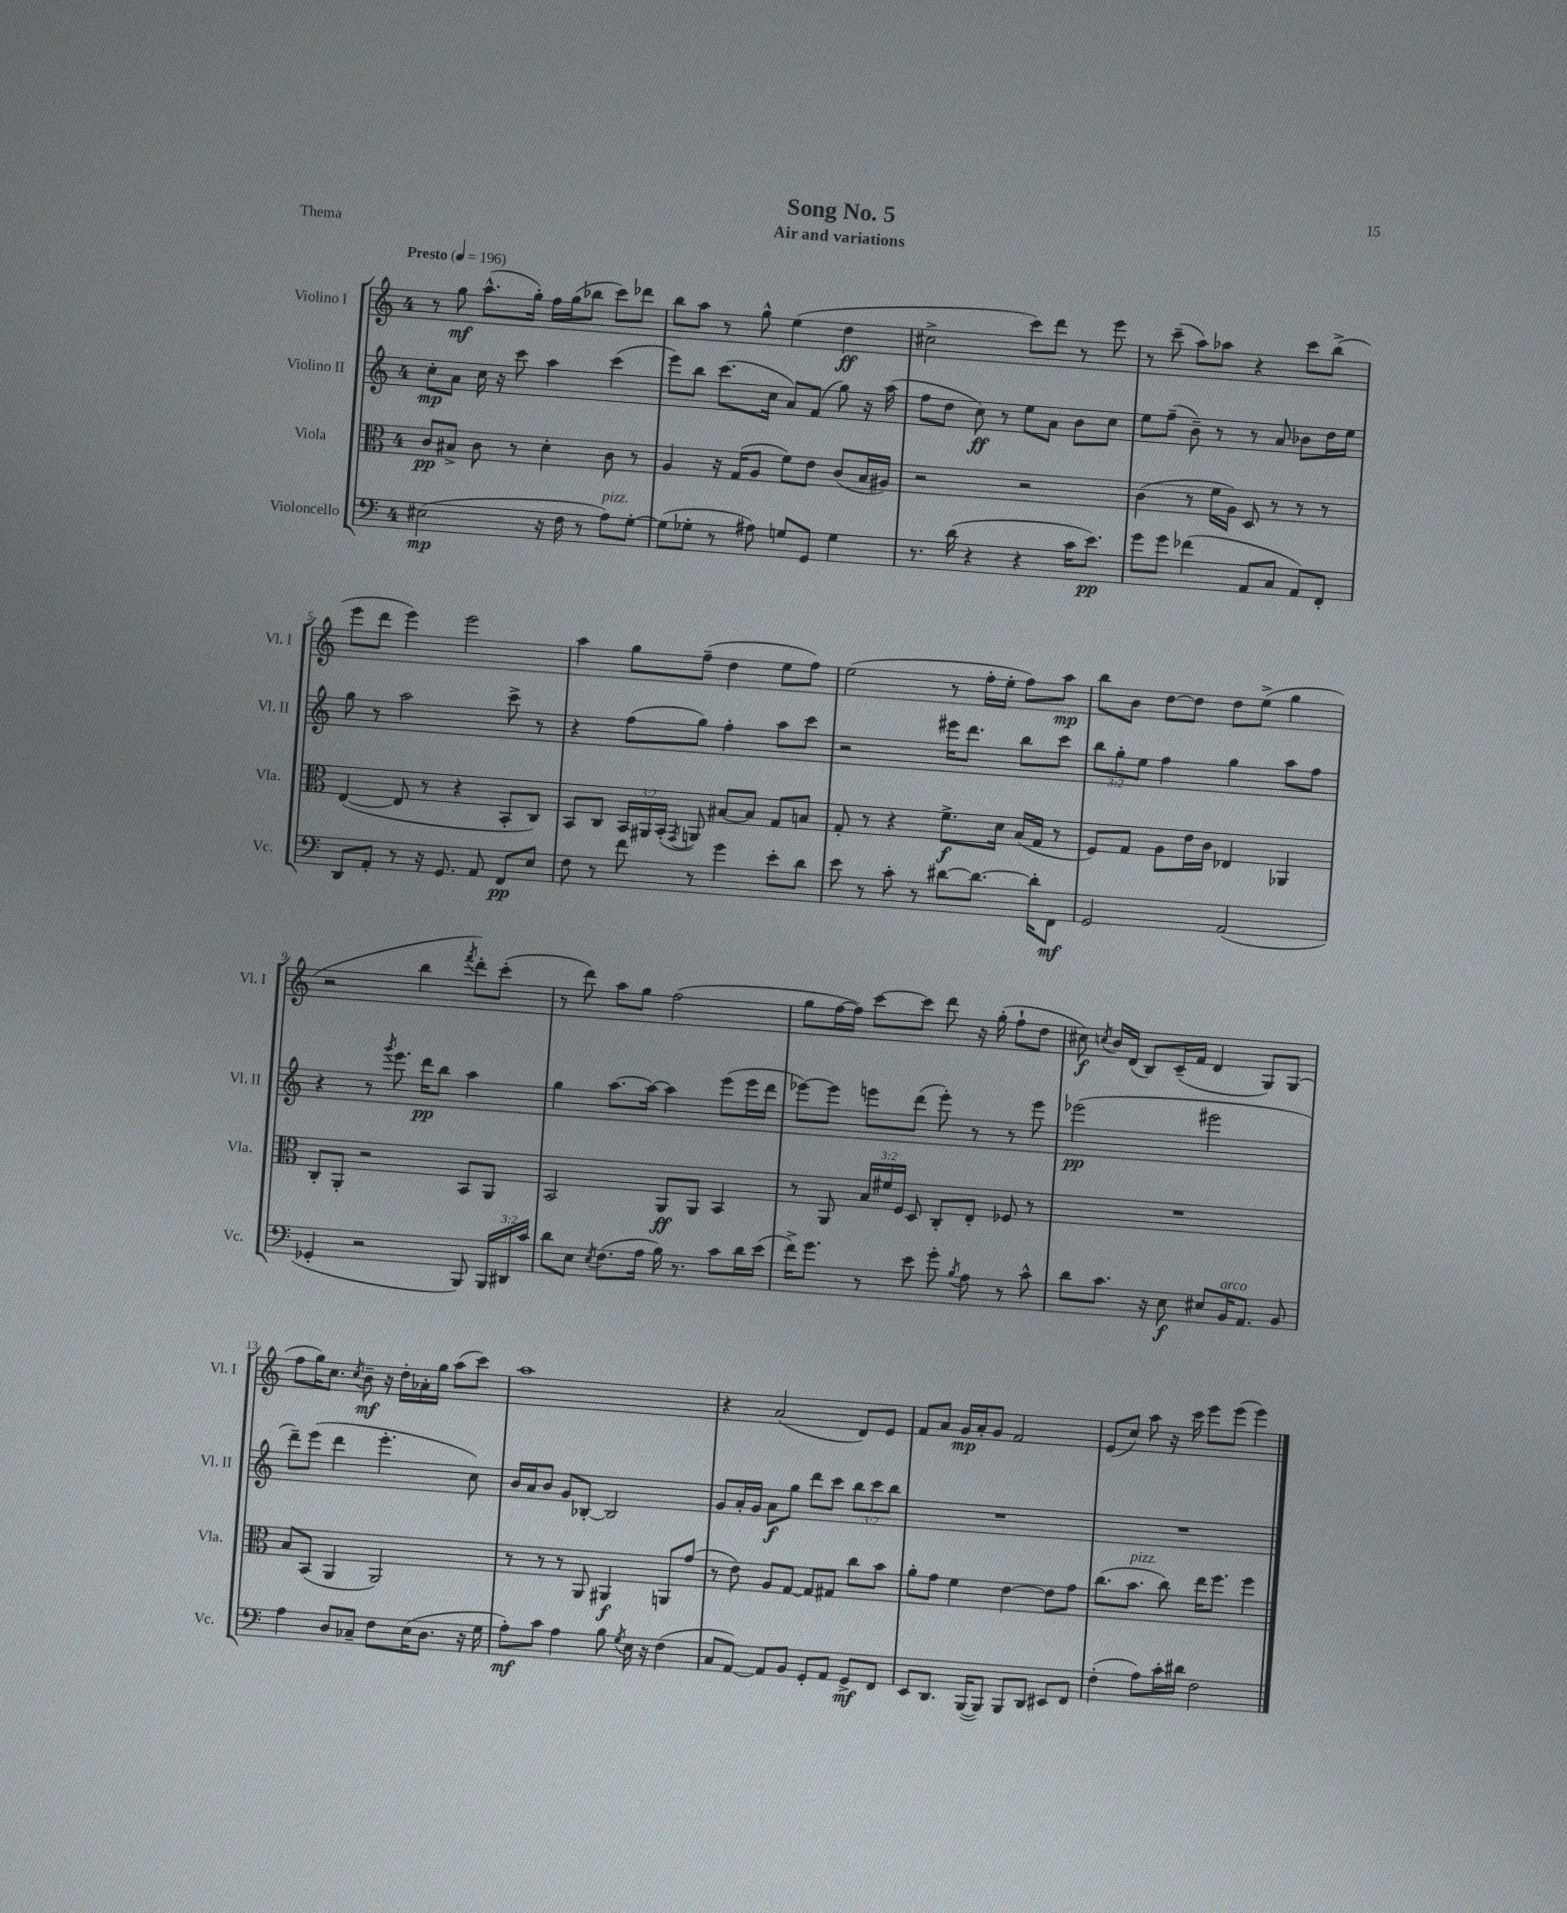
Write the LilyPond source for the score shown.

\header { title = "Song No. 5" subtitle = "Air and variations" piece = "Thema" }
<<
\new StaffGroup <<
\new Staff = "s0" \with { instrumentName = "Violino I" shortInstrumentName = "Vl. I" } {
    \clef treble \key c \major \once \override Staff.TimeSignature.style = #'single-digit \time 4/4 \tempo "Presto" 4 = 196
    \autoBeamOff r8 g''8\mf a''8.[-^( g''16]-.) f''16[ g''16( bes''8] c'''8[) des'''8] |
    b''8[ a''8] r8 g''8-^ e''4( d''4\ff |
    cis''2-> c'''8[) d'''8] r8 e'''8 |
    r8 c'''8--( a''8[) aes''8] r4 c'''8[ b''8]->( |
    e'''8[ d'''8] e'''4) e'''2 |
    a''4 g''8[ f''8]--( d''4 e''8[ f''8]) |
    e''2( r8 f''16[-. e''16]-. f''8[) a''8]\mp |
    b''8[ b'8] d''8[~ d''8] d''8[ e''8]->( g''4 |
    r2 b''4 \acciaccatura { f'''8 } d'''8[-.) c'''8]-.( |
    r8 d'''8) a''8[ g''8] f''2( |
    g''8[ f''16~ f''16]) c'''8[~ c'''8] d'''8 r16 g''16-.( f''8[-! d''8] |
    cis''8\f) \acciaccatura { c''8 } b'16[ d'16]( b8[) c'16--( f'16] d'4 g8[) g8]( |
    f''8[ g''16) c''8.] \acciaccatura { c''8 } b'8--\mf r16 d''16[-. aes'16-. g''16] a''8[( c'''8]) |
    a''1 |
    r4 a'2( d'8[) e'8] |
    f'8[ a'8] g'16[\mp a'16-. g'8] f'2 |
    e'8[( c''8]) a''8 r16 c'''16 e'''8[ e'''8]( e'''4) \bar "|." |
}
\new Staff = "s1" \with { instrumentName = "Violino II" shortInstrumentName = "Vl. II" } {
    \clef treble \key c \major \once \override Staff.TimeSignature.style = #'single-digit \time 4/4 \override Staff.TupletNumber.text = #tuplet-number::calc-fraction-text
    \autoBeamOff c''8[-.\mp a'8] c''16 r16 c'''8 a''4 c'''4( |
    e'''8[) b''8] c'''8.[( c''16] a'8[) f'8]( g''8) r16 a''16( |
    f''8[ d''8] c''8\ff) r8 e''8[ a'8] b'8[ c''8] |
    e''8[ f''8]--( b'8--) r8 r8 a'8 bes'8[ d''16 e''16] |
    g''8 r8 a''2 c'''8-> r8 |
    r4 f''8[( g''8]) f''4-. a''8[ c'''8] |
    r2 eis'''16[ d'''8.] b''8[ c'''8] |
    \tuplet 3/2 { b''8[ g''8-. e''8] } f''4 g''4 a''8[ f''8] |
    r4 r8 \acciaccatura { g'''8 } e'''8. d'''16[\pp b''8] a''4 |
    g''4 a''8.[~ a''16]~ a''4 e'''8[( e'''16 d'''16] |
    ees'''8[~) ees'''8] e'''8[ d'''8]( e'''8-.) r8 r8 e'''8 |
    ees'''2\pp( eis'''2 |
    d'''8[--) e'''8]( d'''4 e'''4.-. c''8) |
    b'16[ a'16 b'8] g'8[ bes8]~-. bes2 |
    g'8[ a'16-. g'16] a'8[\f g''8] d'''8[ c'''8] \tuplet 3/2 { b''8[ c'''8 b''8] } |
    R1 |
    R1 \bar "|." |
}
\new Staff = "s2" \with { instrumentName = "Viola" shortInstrumentName = "Vla." } {
    \clef alto \key c \major \once \override Staff.TimeSignature.style = #'single-digit \time 4/4 \override Staff.TupletNumber.text = #tuplet-number::calc-fraction-text
    \autoBeamOff c'8[\pp bis8]-> c'8 r8 d'4-. c'8 r8 |
    a4 r16 g16[( a8] f'8[) e'8] c'8[( b16 ais16]) |
    r2 r2 |
    c'4( r8 f'16[ a16]) d8 r8 r8 r8 |
    e4~( e8 r8 r4 b,8[-. c8]) |
    b,8[ c8] \tuplet 3/2 { b,16[ ais,16 b,16]-.( } \acciaccatura { g,8 } a,8) bis8[~ bis8] g8[ b8] |
    g8-. r8 r4 f'8.[->\f d'16] b16[( g16] r8 |
    f8[) g8] a8[ e'16 c'16] ees4 aes,4 |
    c8[-. a,8]-. r2 b,8[ a,8] |
    b,2 a,8[\ff a,8] b,4 |
    r8 a,8 \tuplet 3/2 { b16[ fis'16 f16] } d8 c8[-. e8]-. fes8 r8 |
    R1 |
    b8[ b,8]( a,4 a,2) |
    r8 r8 r8 a,8 ais,4\f a,8[ g'8]( |
    r8 e'8) a8[ g8]~ g8[ gis8] c''8[ b'8] |
    a'8[-. g'8] f'4 e'4~ e'8[ g'8] |
    c''8.[( b'8.]^\markup { \italic "pizz." } c''8) e''16[ f''8.] f''4 \bar "|." |
}
\new Staff = "s3" \with { instrumentName = "Violoncello" shortInstrumentName = "Vc." } {
    \clef bass \key c \major \once \override Staff.TimeSignature.style = #'single-digit \time 4/4 \override Staff.TupletNumber.text = #tuplet-number::calc-fraction-text
    \autoBeamOff eis2\mp( r16 f16 r8 a8[^\markup { \italic "pizz." }) g8]~-. |
    g8[( ges8]-. r8 ais8) g8[ g,8] g4 |
    r8. d'16( r4 r4 c'16[ e'8.]\pp) |
    g'8[ g'8] fes'4( a,8[ c8] a,8[) f,8]-. |
    d,8[ a,8]-. r8 r16 g,8. a,8 f,8[\pp e8] |
    f8 r8 f'8 r8 g'4 e'8[-. d'8] |
    e'8 r8 c'8-. r8 dis'8[~ dis'8.]~ dis'16[-. f,8]\mf |
    g,2 a,2( |
    ges,4-. r2 b,,8) \tuplet 3/2 { b,,16[ dis,16 c'16] } |
    d'8[ e8] \acciaccatura { e8 } f8.[( a16] b16) r8. c'8[ d'16 e'16]( |
    f'16[->) g'8.] r8 e'8 g'8-. \acciaccatura { b8 } a8 r8 c'8-^ |
    d'8[ c'8.] r16 e8\f eis8[ b,16^\markup { \italic "arco" } a,8.] b,8 |
    a4 d8[ ces8]-- f8[ e16( d8.] r16 g16 |
    a8[-.\mf) c'8] a4 b8 \acciaccatura { g8 } e16 r16 f4( |
    c8[ a,8]~) a,8[ b,8] g,8[-. a,8] g,8[->\mf f,8] |
    e,8[ d,8.] b,,16[~( b,,8]) b,,8[ d,8] eis,8[ f,8] |
    f4-.( a8[) c'16-. dis'16] f2 \bar "|." |
}
>>
>>
